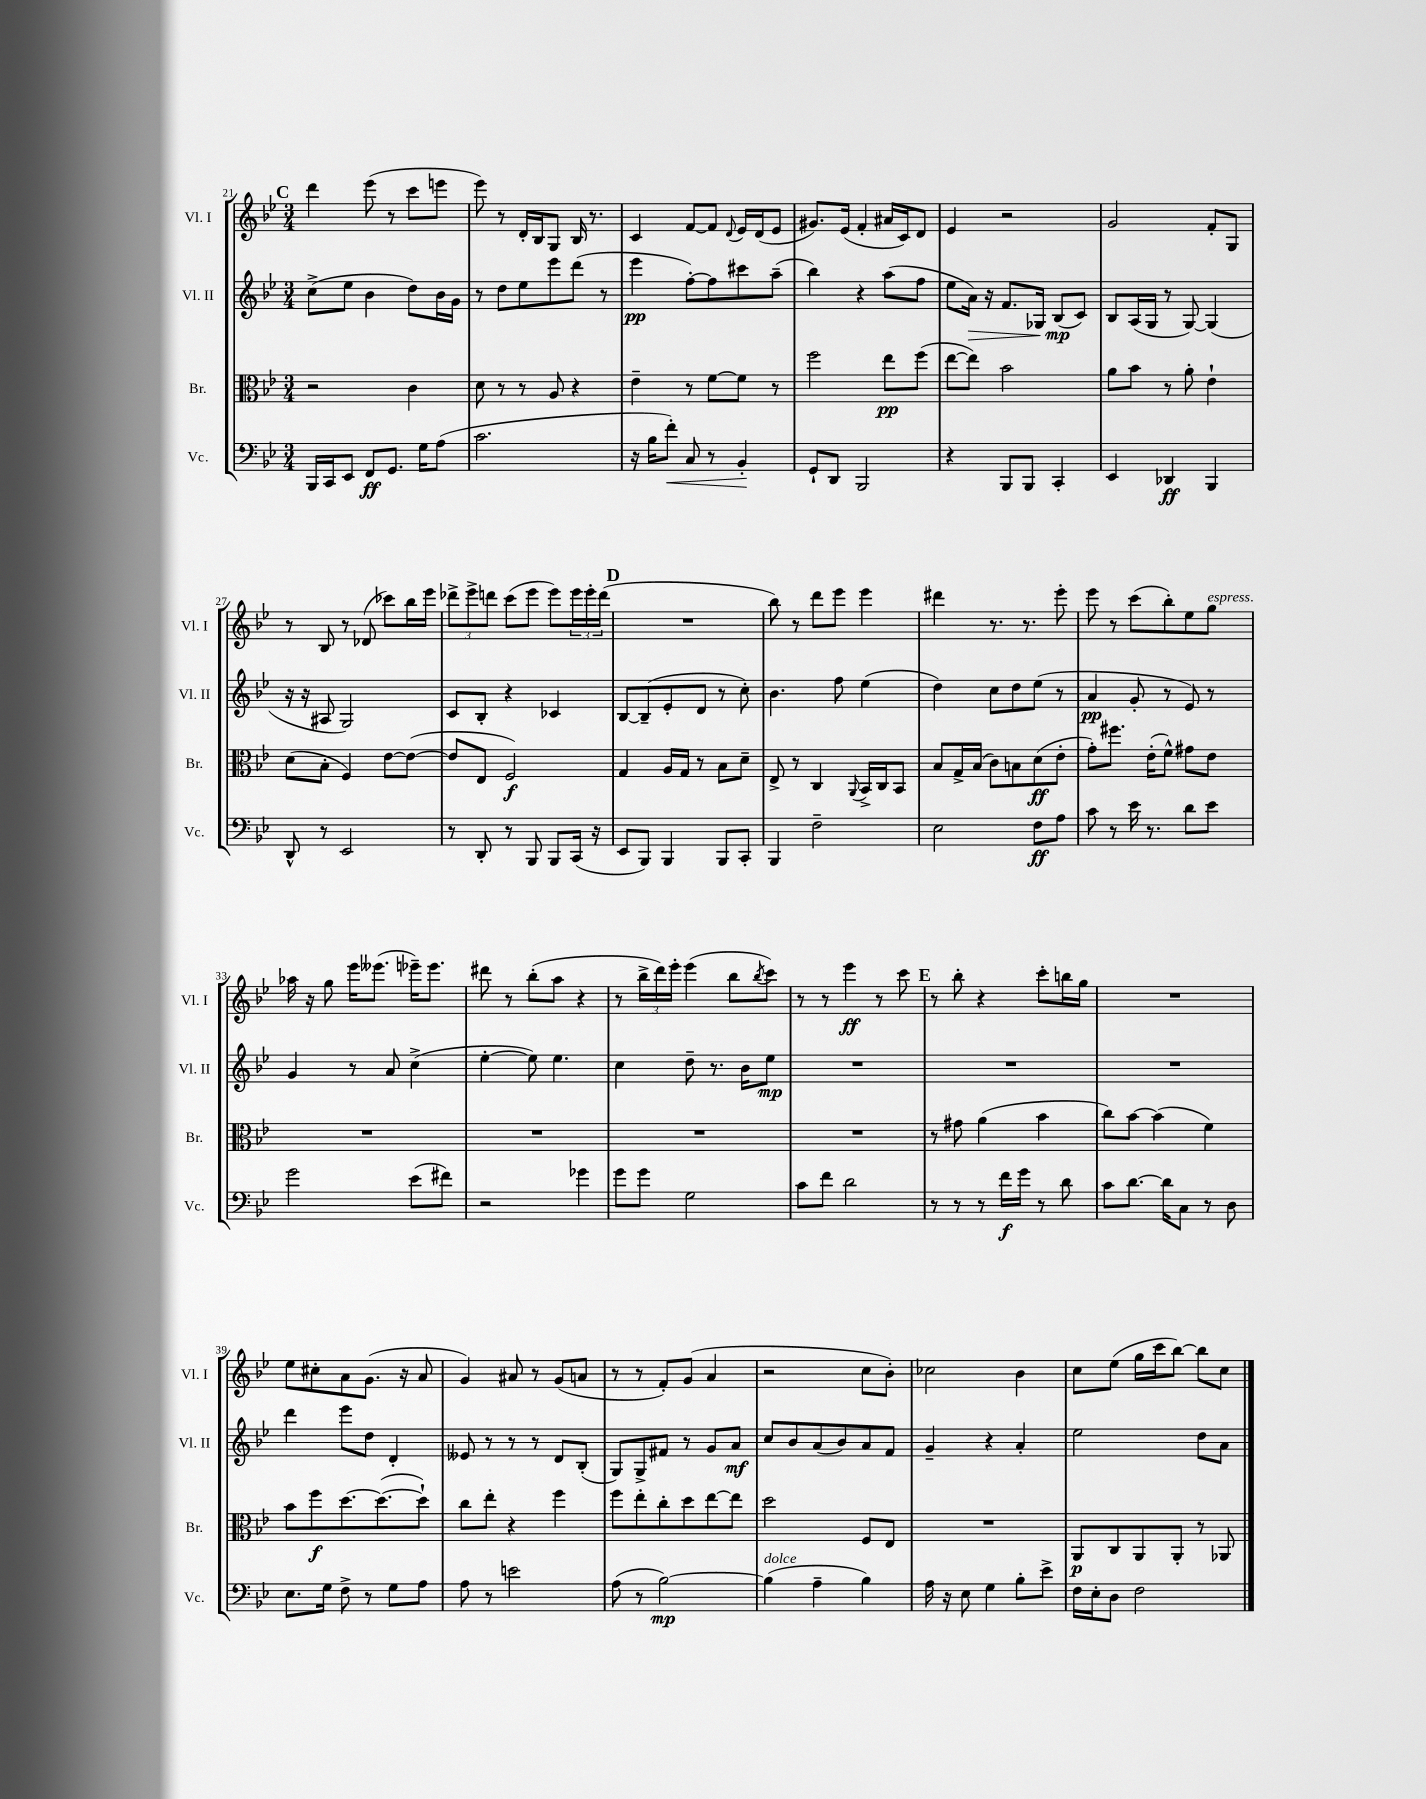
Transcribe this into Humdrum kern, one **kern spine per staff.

**kern	**kern	**kern	**kern
*staff4	*staff3	*staff2	*staff1
*clefF4	*clefC3	*clefG2	*clefG2
*k[b-e-]	*k[b-e-]	*k[b-e-]	*k[b-e-]
*M3/4	*M3/4	*M3/4	*M3/4
16BBB-	2r	(8cc^	4ddd
16CC	.	.	.
8EE-	.	8ee-	.
8FF	.	4b-	(8eee-
8.GG	.	.	8r
.	4c	8dd)	8ccc
16G	.	.	.
(8A	.	16b-	8eee
.	.	16g	.
=	=	=	=
2.c	8d	8r	8eee-)
.	8r	8dd	8r
.	8r	8ee-	16d'
.	.	.	16B-
.	8A	8eee-	8G
.	4r	(8ddd	16B-
.	.	.	8.r
.	.	8r	.
=	=	=	=
16r	4e-~	4eee-	4c
16B-	.	.	.
8f')	.	.	.
8C	8r	[8ff')	[8f
8r	[8f	8ff]	8f]
.	.	.	8qqd
4BB-'	8f]	8ccc#	16e-
.	.	.	(16d
.	8r	(8aa~	8e-
=	=	=	=
8GG`	2ff	4bb-)	8.g#)
8DD	.	.	.
.	.	.	(16e-
2BBB-	.	4r	4f'
.	8ee-	(8aa	16a#
.	.	.	16c)
.	(8ff	8ff	8d
=	=	=	=
4r	[8ee-	8ee-	4e-
.	8ee-])	16a)	.
.	.	16r	.
8BBB-	2b-	8.f	2r
8BBB-	.	.	.
.	.	16G-	.
4CC'	.	(8B-	.
.	.	8c)	.
=	=	=	=
4EE-	8a	8B-	2g
.	8b-	(16A	.
.	.	16G	.
4DD-	8r	8r	.
.	8a'	[8G)	.
4BBB-	4e-`	(4G]	8f'
.	.	.	8G
=	=	=	=
8DD^^	(8d	16r	8r
.	.	16r	.
8r	8B-'	8A#	8B-
2EE-	4F)	2G)	8r
.	.	.	(8d-
.	[8e-	.	8ccc-)
.	(8e-_	.	16bb-
.	.	.	16eee-
=	=	=	=
8r	8e-]	8c	12ddd-^
.	.	.	12eee-^
8DD'	8E-	8B-'	.
.	.	.	12ddd
8r	2F)	4r	(8ccc
8BBB-	.	.	8eee-
8BBB-	.	4c-	8eee-)
(16CC	.	.	24eee-
.	.	.	24eee-'
16r	.	.	.
.	.	.	(24ddd
=	=	=	=
8EE-	4G	[8B-	2.r
8BBB-)	.	(8B-~]	.
4BBB-	16A	8e-'	.
.	16G	.	.
.	8r	8d	.
8BBB-	8B-	8r	.
8CC'	8d~	8cc')	.
=	=	=	=
4BBB-	8E-^	4.b-	8bb-)
.	8r	.	8r
2F~	4C	.	8ddd
.	.	8ff	8eee-
.	8qqAA	.	.
.	16BB-^	(4ee-	4eee-
.	16C	.	.
.	8BB-	.	.
=	=	=	=
2E-	8B-	4dd)	4ddd#
.	16G^	.	.
.	(16B-	.	.
.	8c)	8cc	8.r
.	8B	8dd	.
.	.	.	8.r
8F	(8d	(8ee-	.
8A	8e-'	8r	8eee-'
=	=	=	=
8c	8g')	4a	8eee-
8r	8.ff#	.	8r
16e-	.	8g'	(8ccc
8.r	(16e-'	.	.
.	8f^^)	8r	8bb-')
8d	8g#	8e-)	8ee-
8e-	8e-	8r	8gg
=	=	=	=
2g	2.r	4g	16aa-
.	.	.	16r
.	.	.	8gg
.	.	8r	16eee-
.	.	.	(8.eee--
.	.	8a	.
(8e-	.	(4cc^	16eee-~)
.	.	.	8.eee-
8f#)	.	.	.
=	=	=	=
2r	2.r	[4ee-'	8ddd#
.	.	.	8r
.	.	8ee-])	(8bb-'
.	.	4.ee-	8aa
4g-	.	.	4r
=	=	=	=
8g	2.r	4cc	8r
8g	.	.	24bb-^
.	.	.	24ddd)
.	.	.	24eee-'
2G	.	8dd~	(4eee-
.	.	8.r	.
.	.	.	8bb-
.	.	16b-	.
.	.	.	8qbb-
.	.	8ee-	8ccc)
=	=	=	=
8c	2.r	2.r	8r
8f	.	.	8r
2d	.	.	4eee-
.	.	.	8r
.	.	.	8ccc
=	=	=	=
8r	8r	2.r	8r
8r	8g#	.	8bb-'
8r	(4a	.	4r
16f	.	.	.
16g	.	.	.
8r	4b-	.	8ccc'
8d	.	.	16bb
.	.	.	16gg
=	=	=	=
8c	8cc)	2.r	2.r
[8.d	[8b-	.	.
.	(4b-]	.	.
16d]	.	.	.
8C	.	.	.
8r	4f)	.	.
8D	.	.	.
=	=	=	=
8.E-	8b-	4ddd	8ee-
.	8ff	.	8cc#'
16G	.	.	.
8F^	[8.dd	8eee-	8a
8r	.	8dd	(8.g
.	(8.dd_	.	.
8G	.	4d'	.
.	.	.	16r
8A	8dd`])	.	8a
=	=	=	=
8A	8cc	8e--	4g)
8r	8ee-'	8r	.
2e	4r	8r	8a#
.	.	8r	8r
.	4ff	8d	(8g
.	.	(8B-'	8a
=	=	=	=
(8A	8ff	8G)	8r
8r	8ee-'	8G^	8r
[2B-)	8cc'	8f#	8f')
.	8dd	8r	(8g
.	[8ee-	8g	4a
.	8ee-]	8a	.
=	=	=	=
(4B-]	2dd	8cc	2r
.	.	8b-	.
4A~	.	(8a	.
.	.	8b-)	.
4B-)	8F	8a	8cc
.	8E-	8f	8b-')
=	=	=	=
16A	2.r	4g~	2cc-
16r	.	.	.
8E-	.	.	.
4G	.	4r	.
8B-'	.	4a'	4b-
8e-^	.	.	.
=	=	=	=
16F	8AA	2ee-	8cc
16E-'	.	.	.
8D	8C	.	(8ee-
2F	8AA	.	16gg
.	.	.	16ccc
.	8AA'	.	[8bb-)
.	8r	8dd	8bb-]
.	8AA-	8a	8cc
==	==	==	==
*-	*-	*-	*-
